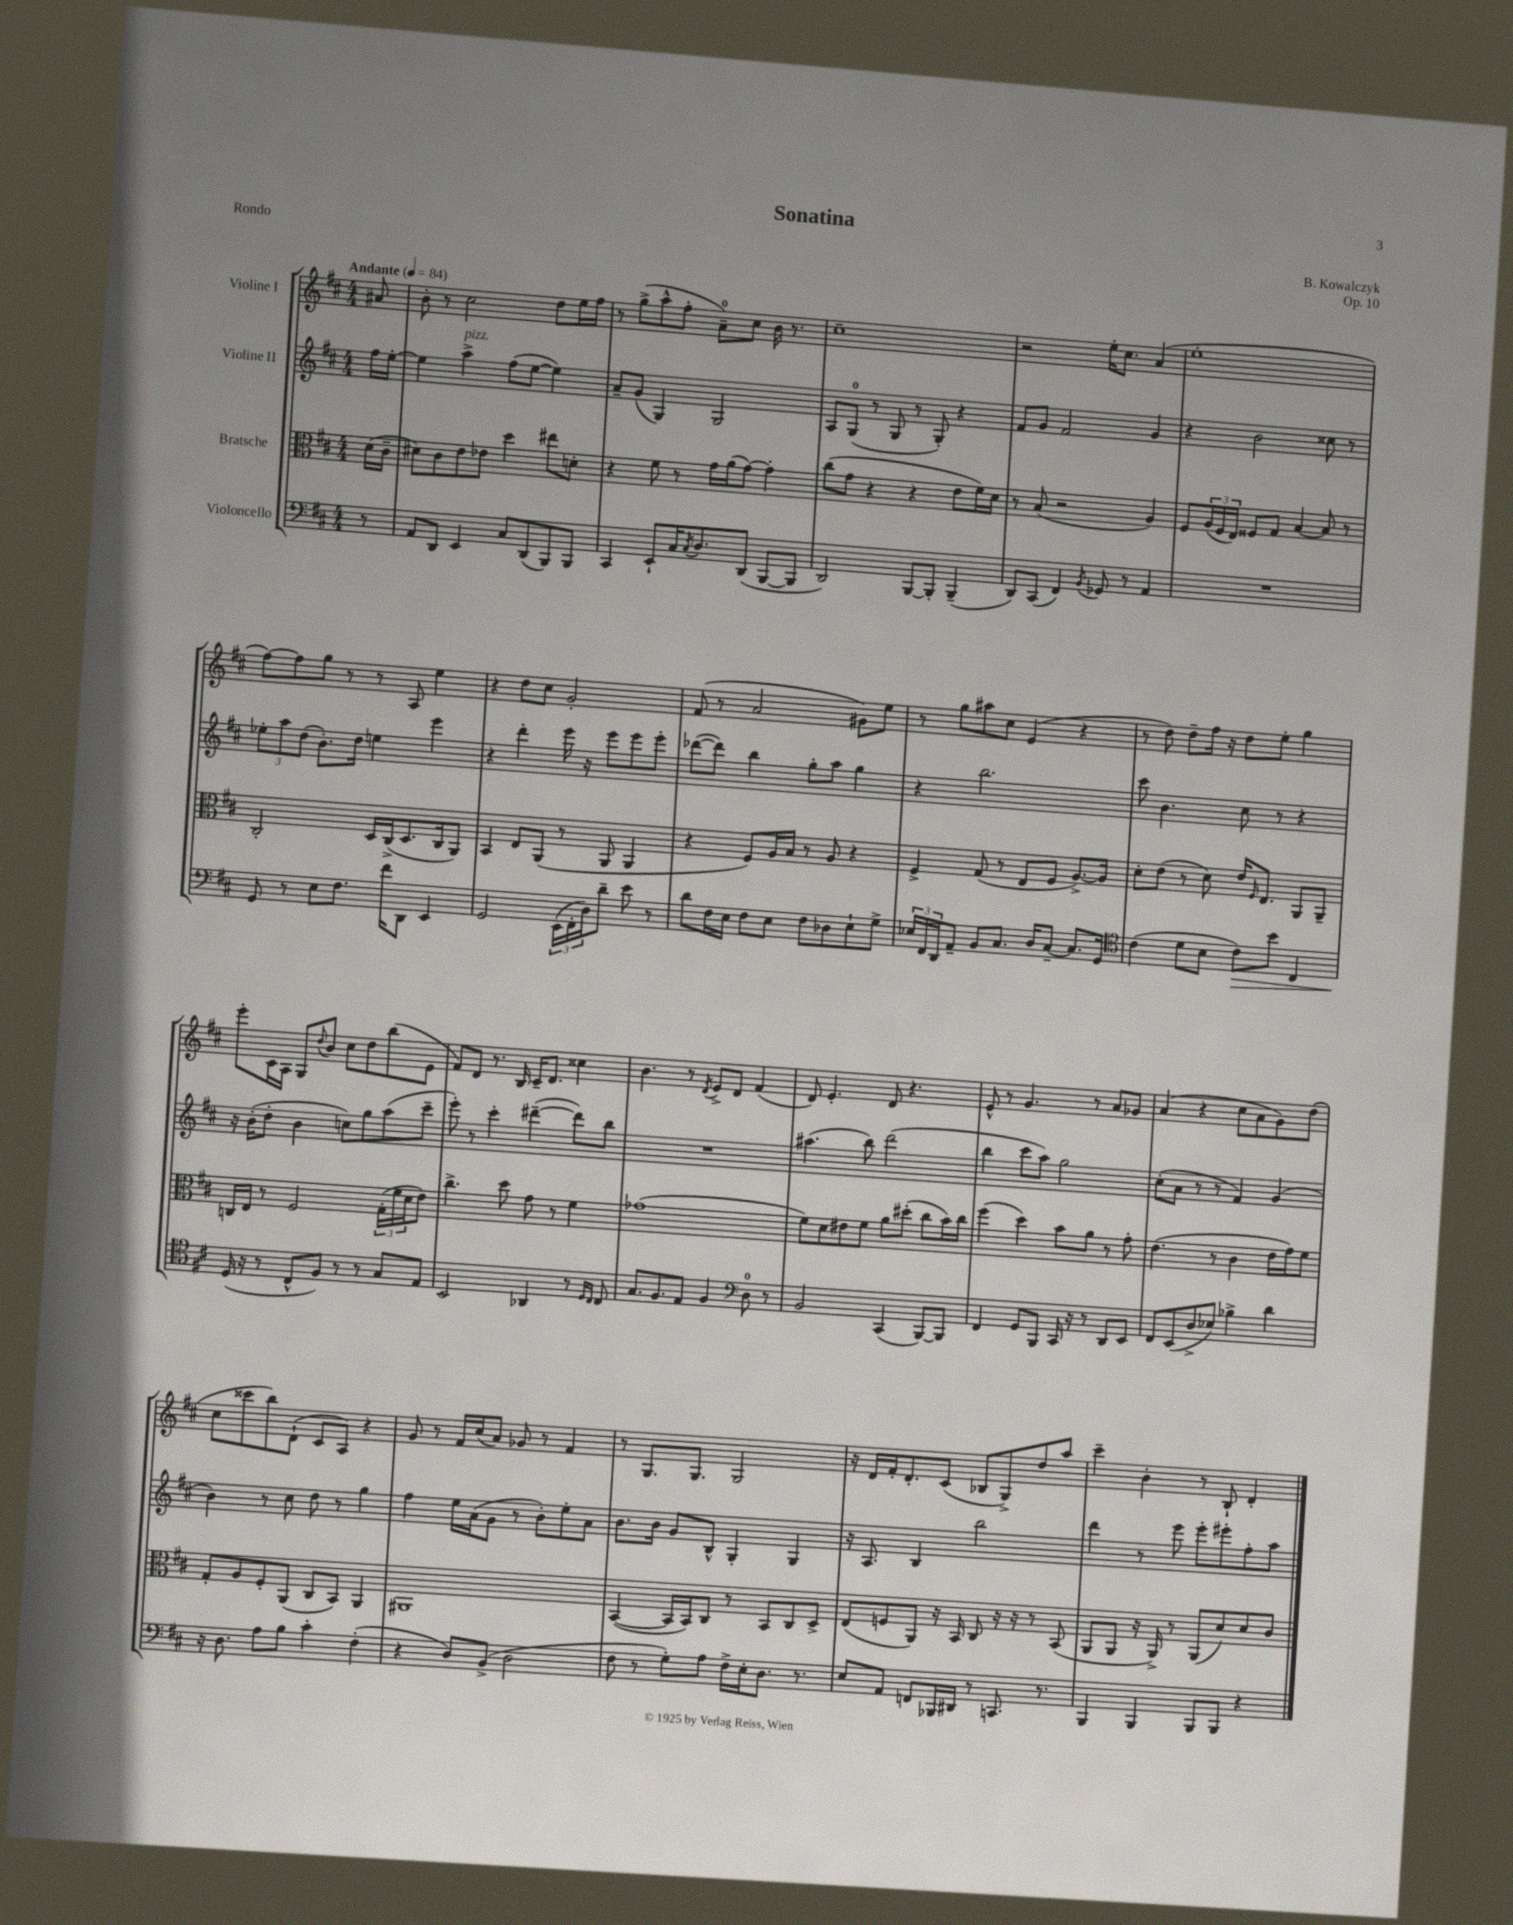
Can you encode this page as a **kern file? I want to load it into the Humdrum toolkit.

**kern	**dynam	**kern	**kern	**kern
*part4	*part4	*part3	*part2	*part1
*staff4	*staff4	*staff3	*staff2	*staff1
*I"Violoncello	*	*I"Bratsche	*I"Violine II	*I"Violine I
*clefF4	*	*clefC3	*clefG2	*clefG2
*k[f#c#]	*	*k[f#c#]	*k[f#c#]	*k[f#c#]
*M4/4	*	*M4/4	*M4/4	*M4/4
*MM84	*	*MM84	*MM84	*MM84
=	=	=	=	=
!	!	!	!	!LO:TX:a:B:t=Andante
8r	.	(16d\LL	16ff#\LL	8a#X/
.	.	16c#~\JJ	[16ee'\JJ	.
=1	=1	=1	=1	=1
8AA/L	.	8d#X\L)	4ee\]	8b'\
8DD/J	.	8c#\	.	8r
!	!	!	!LO:TX:a:i:t=pizz.	!
4EE/	.	8e\	4aa^\	2cc#\
.	.	8e-X\J	.	.
8C#/L	.	4dd\	(8ff#\L	.
(8DD/	.	.	[8ee\J	.
8BBB/)	.	8ee#X\L	4ee\])	8dd\L
8BBB/J	.	8dn'\J	.	16ee\L
.	.	.	.	16ff#\JJ
=2	=2	=2	=2	=2
4CC#/	.	4r	8a~/L	8r
.	.	.	(8g/J	(8gg^\L
8EE`/L	.	8f#\	4G/)	8aa^^\
16C#/K	.	8r	.	8ff#'\J
8qC#/	.	.	.	.
8.D/	.	.	.	.
.	.	16g\LL	2G/	8a~\L)
.	.	(16a\J	.	.
(8DD/J	.	[8g\J)	.	8cc#\J
[8BBB/L	.	4g'\]	.	16b\
.	.	.	.	8.r
8BBB/J]	.	.	.	.
=3	=3	=3	=3	=3
2DD/)	.	(8cc#\L	8A/L	1cc#~
.	.	8g\J	(8G/J	.
.	.	4r	8r	.
.	.	.	8G/	.
[8BBB/L	.	4r	8r	.
8BBB'/J]	.	.	8G'/)	.
(4BBB~/	.	8e\L	4r	.
.	.	16f#\L)	.	.
.	.	16d\JJ	.	.
=4	=4	=4	=4	=4
8DD/L)	.	8r	8f#/L	2r
(8CC#/J	.	(8B/	8g/J	.
4FF#/)	.	2r	2f#/	.
8qBB/	.	.	.	.
8GG-X/	.	.	.	16ee'\KL
.	.	.	.	8.cc#\J
8r	.	.	.	.
4AA/	.	4A/)	4g/	(4a/
=5	=5	=5	=5	=5
1r	.	8F#/L	4r	1ee'
.	.	(24A/L	.	.
.	.	24F#/	.	.
.	.	24E/JJ)	.	.
.	.	8F##X/L	2b\	.
.	.	8G/J	.	.
.	.	[4B/	.	.
.	.	8B/]	8cc##X\	.
.	.	8r	8r	.
!!LO:LB:g=z
=6	=6	=6	=6	=6
8GG/	.	2C#'/	12ee-X'\L	[8ff#\L)
.	.	.	12aa\	.
8r	.	.	.	8ff#\]
.	.	.	(12dd\J	.
8E\L	.	.	8.b'\L)	8gg\J
8.F#\J	.	.	.	8r
.	.	.	16dd\Jk	.
.	.	16D/LL	4een\	8r
16f#\KL	.	(16C#^/J	.	.
8DD\J	.	8.D/	.	8A/
4EE/	.	.	4eee\	4ee\
.	.	16C#/k	.	.
.	.	8AA/J)	.	.
=7	=7	=7	=7	=7
2GG/	.	4BB/	4r	4r
.	.	8E/L	4ddd'\	8dd\L
.	.	(8AA/J	.	8cc#\J
(24EE\LL	.	8r	16eee\	2g'/
24FF#'\	.	.	.	.
.	.	.	16r	.
24D\J)	.	.	.	.
8d~\J	.	8AA/	8eee\L	.
8e\	.	4AA/	8eee\	.
8r	.	.	8eee'\J	.
=8	=8	=8	=8	=8
8d\L	.	4r	([8ddd-X\L	(8f#/
16F#\L	.	.	8ddd-\J])	8r
16E\JJ	.	.	.	.
8F#\L	.	8F#/L)	4bb\	2a/
8E\J	.	16A/L	.	.
.	.	16B/JJ	.	.
8F#\L	.	8r	8gg'\L	.
8D-X\	.	8A/	8aa\J	.
8E`\	.	4r	4gg\	8g#X\L)
8G^\J	.	.	.	8ee\J
=9	=9	=9	=9	=9
24E-X/LL	.	4F#^/	4r	8r
24FF#/	.	.	.	.
24DD/J	.	.	.	.
8AA~/J	.	.	.	8gg\L
8BB/L	.	(8G/	2.bb\	8aa#X\
8.C#/J	.	8r	.	8cc#\J
.	.	8E/L	.	(4e/
16D/KL	.	.	.	.
[8C#~/J	.	8F#/J	.	.
8.C#/L]	.	[8.A^/L)	.	4r
16GG/Jk	.	16A/Jk]	.	.
=10	=10	=10	=10	=10
*clefC4	*	*	*	*
(4c#\	.	8d'\L	8ccc#\	8r
.	.	(8e\J	4.b\	8dd\)
8d\L	.	8r	.	8dd~\L
8B\J	.	8d\)	.	16ff#\Jk
.	.	.	.	16r
!	!LO:HP:b	!	!	!
8c#\L)	>	16e/KL	8cc#\	8dd\L
.	.	16qqF#/	.	.
.	.	8.E/J	.	.
8b\J	.	.	8r	8ee'\J
4C#/	.	8AA/L	4r	4gg\
.	.	8AA~/J	.	.
!!LO:LB:g=z
=11	=11	=11	=11	=11
(16D/	.	16Cn/LL	16r	8eee'\L
16r	]	16E/JJ	(16b'\KL	.
8r	.	8r	8dd'\J	16c#\L
.	.	.	.	16A\JJ
8C#^^/L	.	2F#/	4b\	8G/L
.	.	.	.	8qqdd/
8F#/J)	.	.	.	8b/J
8r	.	.	8ccn\L)	8cc#\L
8r	.	.	8gg\	8dd\
8G/L	.	(24G'\LL	(8aa\	(8bb\
.	.	24f#\	.	.
.	.	24d\J	.	.
8E/J	.	8e\J)	8ccc#~\J	8e\J
=12	=12	=12	=12	=12
2BB/	.	4.cc#^\	8eee'\)	8f#/L)
.	.	.	8r	8d/J
.	.	.	4ccc#'\	8.r
.	.	8dd\	.	.
.	.	.	.	16B/
4AA-X/	.	8g\	([4ddd#X~\	16c#~/KL
.	.	.	.	8.d/J
.	.	8r	.	.
8r	.	4f#\	8ddd#\L])	4cc##X\
16qqD/LL	.	.	.	.
16qqC#/JJ	.	.	.	.
8C#/	.	.	8bb\J	.
=13	=13	=13	=13	=13
8.G/L	.	(1g-X	1r	4.b\
8.F#/	.	.	.	.
8E/J	.	.	.	8r
.	.	.	.	8qd/
4F#/	.	.	.	8e^/L
.	.	.	.	8d/J
*clefF4	*	*	*	*
8D\	.	.	.	(4f#/
8r	.	.	.	.
=14	=14	=14	=14	=14
2BB/	.	8f#\L)	(4.aa#X\	8d/)
.	.	8d\	.	4.e'/
.	.	8e#X\	.	.
.	.	8f#\J	8bb\)	.
(4CC#/	.	8a\L	(2ddd\	8d/
.	.	(8dd#X'\J	.	4.r
[8BBB/L)	.	8cc#\L	.	.
8BBB/J]	.	16b\L)	.	.
.	.	16cc#\JJ	.	.
=15	=15	=15	=15	=15
4FF#/	.	(4ff#\	4bb\	8e^^/
.	.	.	.	8r
8GG/L	.	4dd\)	8ccc#\L	4.g/
8BBB/J	.	.	8aa\J)	.
16CC#/	.	8b\L	2gg\	.
16r	.	.	.	.
8r	.	8a\J	.	8r
8DD/L	.	8r	.	8a/L
8EE/J	.	8g'\	.	8g-X/J
=16	=16	=16	=16	=16
8FF#/L	.	(4.e\	(8cc#'\L	(4a/
(8EE/	.	.	8a\J	.
8D^/	.	.	8r	4r
8E-X/J)	.	8r	8r	.
4B-X^\	.	4c#\	4f#/)	8cc#\L
.	.	.	.	8a\
4d\	.	16e\LL	(4g/	8g\)
.	.	16g\J)	.	.
.	.	8f#\J	.	(8dd\J
!!LO:LB:g=z
=17	=17	=17	=17	=17
16r	.	8G'/L	4b\)	8cc#\L
8.D\	.	.	.	.
.	.	8A/	.	8ccc##X\
8A\L	.	8F#'/	8r	8bb\)
8B\J	.	(8AA/J	8cc#\	(8d`\J
4c#'\	.	8C#/L	8dd\	8c#/L
.	.	8BB/J)	8r	8A/J)
(4F#'\	.	4AA/	4gg\	4r
=18	=18	=18	=18	=18
4r	.	1AA#X	4ff#\	8g/
.	.	.	.	8r
8D/L)	.	.	16ee\LL	16f#/LL
.	.	.	(16a\J	(16cc#/J
(8BB^/J	.	.	8g\J	8a/J)
2D\	.	.	8r	8g-X/
.	.	.	8b'\L)	8r
.	.	.	8ee'\	4f#/
.	.	.	8a\J	.
=19	=19	=19	=19	=19
8F#\	.	([4BB/	8.b\L	8r
8r	.	.	.	8.G/L
.	.	.	16b\Jk	.
8G'\L)	.	16BB/LL]	8g/L	.
.	.	16BB/J)	.	8.G/J
8A\J	.	8C#/J	8B^^/J	.
16F#^\LL	.	8r	4G'/	2G/
16E'\J	.	.	.	.
8.D\J	.	8BB/L	.	.
.	.	8C#/	4G/	.
8.r	.	.	.	.
.	.	8D^/J	.	.
=20	=20	=20	=20	=20
8E/L	.	(8E/L	16r	16r
.	.	.	8.A/	16d/LL
8AA/J	.	8Fn/	.	16f#'/J
.	.	.	.	8.d'/
8FFn/L	.	8AA/J)	4B/	.
16BBB-X/L	.	16r	.	(8c#/J
16DD#X/JJ	.	16BB/	.	.
8r	.	8C#/	2bb\	8B-X/L
8.CCn/	.	16r	.	8G^/)
.	.	16r	.	.
.	.	8r	.	8dd/
8.r	.	.	.	.
.	.	(8BB/	.	8aa/J
=21	=21	=21	=21	=21
4BBB/	.	8AA/L	4ddd\	4ccc#~\
.	.	8AA/J	.	.
4BBB/	.	16r	8r	4b'\
.	.	16AA^/)	.	.
.	.	8r	8eee\	.
8BBB/L	.	(8AA/L	8eee'\L	8r
8BBB/J	.	8d/)	8eee#X'\	8B`/
4r	.	8d/	8ff#'\	4d'/
.	.	8c#/J	8aa\J	.
==	==	==	==	==
*-	*-	*-	*-	*-
